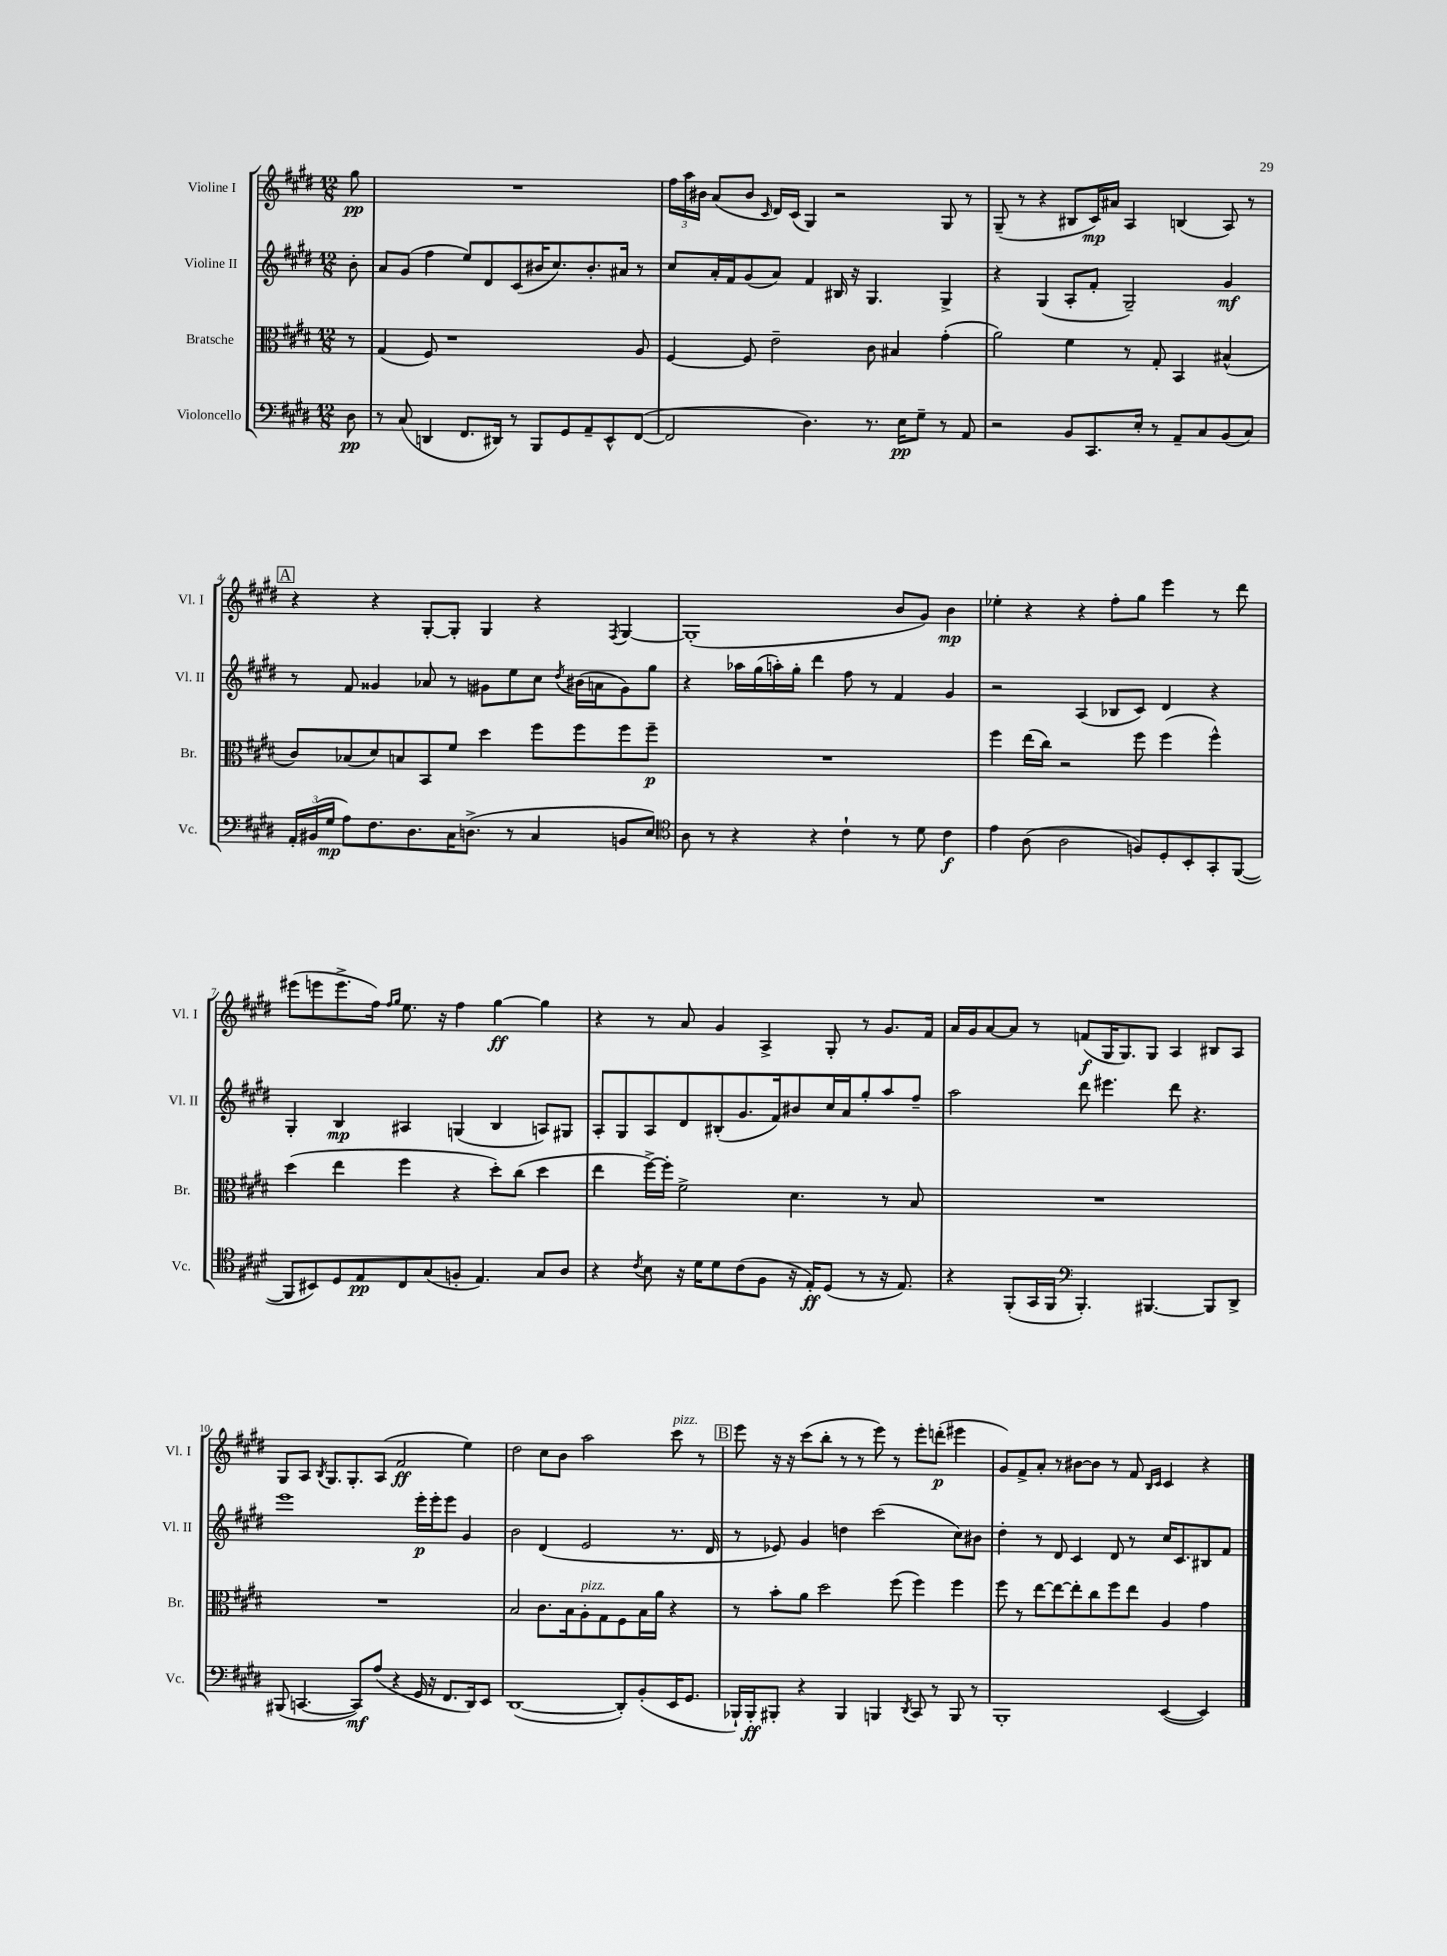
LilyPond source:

<<
\new StaffGroup <<
\new Staff = "s0" \with { instrumentName = "Violine I" shortInstrumentName = "Vl. I" } {
    \clef treble \key e \major \numericTimeSignature \time 12/8 \partial 8
    \autoBeamOff gis''8\pp |
    R1. |
    \tuplet 3/2 { fis''16[ a''16 bis'16] } a'8[( bis'8] \grace { cis'16 } dis'16[) cis'16]( gis4) r2 gis8 r8 |
    gis8--( r8 r4 bis8[ cis'16\mp) ais'16] a4 b4( a8) r8 |
    \mark \markup { \box "A" } r4 r4 gis8[~-. gis8]-. gis4 r4 \acciaccatura { fis8 } gis4~ |
    gis1-.( b'8[ gis'8]) b'4\mp |
    ees''4-. r4 r4 fis''8[-. gis''8] e'''4 r8 dis'''8 |
    eis'''8[( e'''8 e'''8.-> fis''16]) \grace { fis''16[ gis''16] } e''8. r16 fis''4 gis''4~\ff gis''4 |
    r4 r8 a'8 gis'4 a4-> gis8-. r8 gis'8.[ fis'16] |
    a'16[ gis'16 a'8~ a'8] r8 f'8[\f( gis16 gis8.) gis8] a4 bis8[ a8] |
    gis8[ a8] \acciaccatura { b8 } gis8.[ gis8.-. a8]( fis'2\ff e''4) |
    dis''2 cis''8[ b'8] a''2 cis'''8^\markup { \italic "pizz." } r8 |
    \mark \markup { \box "B" } e'''8 r16 r16 cis'''8[( b''8]-. r8 r8 e'''8) r8 e'''8[-. d'''8]-.\p( eis'''4 |
    gis'8[) fis'8-> a'8]-. r8 bis'8[~ bis'8] r8 fis'8 \grace { b16[ cis'16] } cis'4 r4 \bar "|." |
}
\new Staff = "s1" \with { instrumentName = "Violine II" shortInstrumentName = "Vl. II" } {
    \clef treble \key e \major \numericTimeSignature \time 12/8 \partial 8
    \autoBeamOff b'8-. |
    a'8[ gis'8]( fis''4 e''8[) dis'8 cis'8( bis'16 cis''8.) bis'8.-. ais'16] r8 |
    cis''8[ a'16-. fis'16 gis'8( a'8]) fis'4 bis16 r16 gis4. gis4-> |
    r4 gis4( a8[-. fis'8]-. gis2--) gis'4\mf |
    \mark \markup { \box "A" } r8 fis'8 gisis'4 aes'8 r8 gis'8[ e''8 cis''8] \acciaccatura { dis''8 } bis'16[( a'16 gis'8) gis''8] |
    r4 aes''16[ gis''16( a''16-.) gis''16]-. dis'''4 fis''8 r8 fis'4 gis'4 |
    r2 a4( bes8[ cis'8]) dis'4 r4 |
    gis4-. b4\mp ais4 g4( b4 a8[) gis8] |
    a8[-. gis8 a8 dis'8 bis8-.( gis'8. fis'16) bis'8 cis''16 a'16 gis''8-. a''8 fis''8]-- |
    a''2 dis'''8 eis'''4. dis'''8 r4. |
    e'''1 e'''16[-.\p e'''16-. e'''8] gis'4 |
    b'2 dis'4( e'2 r8. dis'16 |
    \mark \markup { \box "B" } r8 ees'8) gis'4 d''4 cis'''2( cis''8[) bis'8] |
    dis''4-. r8 dis'8 cis'4 dis'8 r8 cis''16[ cis'8. bis8 fis'8] \bar "|." |
}
\new Staff = "s2" \with { instrumentName = "Bratsche" shortInstrumentName = "Br." } {
    \clef alto \key e \major \numericTimeSignature \time 12/8 \partial 8
    \autoBeamOff r8 |
    gis4( fis8) r1 a8 |
    fis4~ fis8 e'2-- cis'8 bis4 gis'4-.( |
    a'2) fis'4 r8 gis8-. b,4 bis4-^( |
    \mark \markup { \box "A" } cis'8[) bes8( dis'8) b8 b,8 fis'8] dis''4 fis''8[ fis''8 fis''8 fis''8]--\p |
    R1. |
    fis''4 e''16[( cis''16]) r2 fis''8 fis''4( fis''4-^) |
    dis''4( e''4 fis''4 r4 dis''8[-.) cis''8]( dis''4 |
    e''4 fis''16[~->) fis''16]-. fis'2-> dis'4. r8 b8 |
    R1. |
    R1. |
    b2 cis'8.[ b16 a8-.^\markup { \italic "pizz." } gis8 fis8 b16 a'16] r4 |
    \mark \markup { \box "B" } r8 b'8[-. a'8] dis''2 fis''8( fis''4) fis''4 |
    fis''8 r8 e''8[~ e''8~ e''8-. cis''8 fis''8 e''8] a4 gis'4 \bar "|." |
}
\new Staff = "s3" \with { instrumentName = "Violoncello" shortInstrumentName = "Vc." } {
    \clef bass \key e \major \numericTimeSignature \time 12/8 \partial 8
    \autoBeamOff dis8\pp |
    r8 cis8( d,4 fis,8.[ dis,16]) r8 b,,8[ gis,8 a,8-- e,8-^ fis,8]~( |
    fis,2 dis4.) r8. e16[\pp gis8]-- r8 a,8 |
    r2 b,8[ cis,8. e16]-. r8 a,8[-- cis8 b,8( cis8]) |
    \mark \markup { \box "A" } \tuplet 3/2 { a,16[-. bis,16( gis16]\mp } a8[) fis8. dis8. cis16 d8.]->( r8 cis4 b,8[ e8]) |
    \clef tenor a8 r8 r4 r4 cis'4-! r8 dis'8 cis'4\f |
    e'4 a8( a2 f8[) dis8-. b,8-. gis,8-. fis,8]~( |
    fis,8[ bis,8) dis8 e8\pp cis8 gis8( f8]-. e4.) gis8[ a8] |
    r4 \acciaccatura { cis'8 } b8 r16 dis'16[ dis'8 cis'8( fis8] r16 e16[-.\ff) dis8]( r8 r16 e8.) |
    r4 fis,8[-.( gis,16 fis,16] \clef bass b,,4.-.) bis,,4.~ bis,,8[ dis,8]-> |
    bis,,8( c,4.~ c,8[\mf) a8]( r4 gis,16 r16 fis,8.[ dis,16) e,8] |
    dis,1~( dis,8[-.) b,8-.( e,16 gis,8.] |
    \mark \markup { \box "B" } bes,,16[-!) bes,,16-.\ff bis,,8]-. r4 bis,,4 b,,4 \acciaccatura { dis,8 } cis,8 r8 b,,8 r8 |
    b,,1-. e,4~( e,4) \bar "|." |
}
>>
>>
